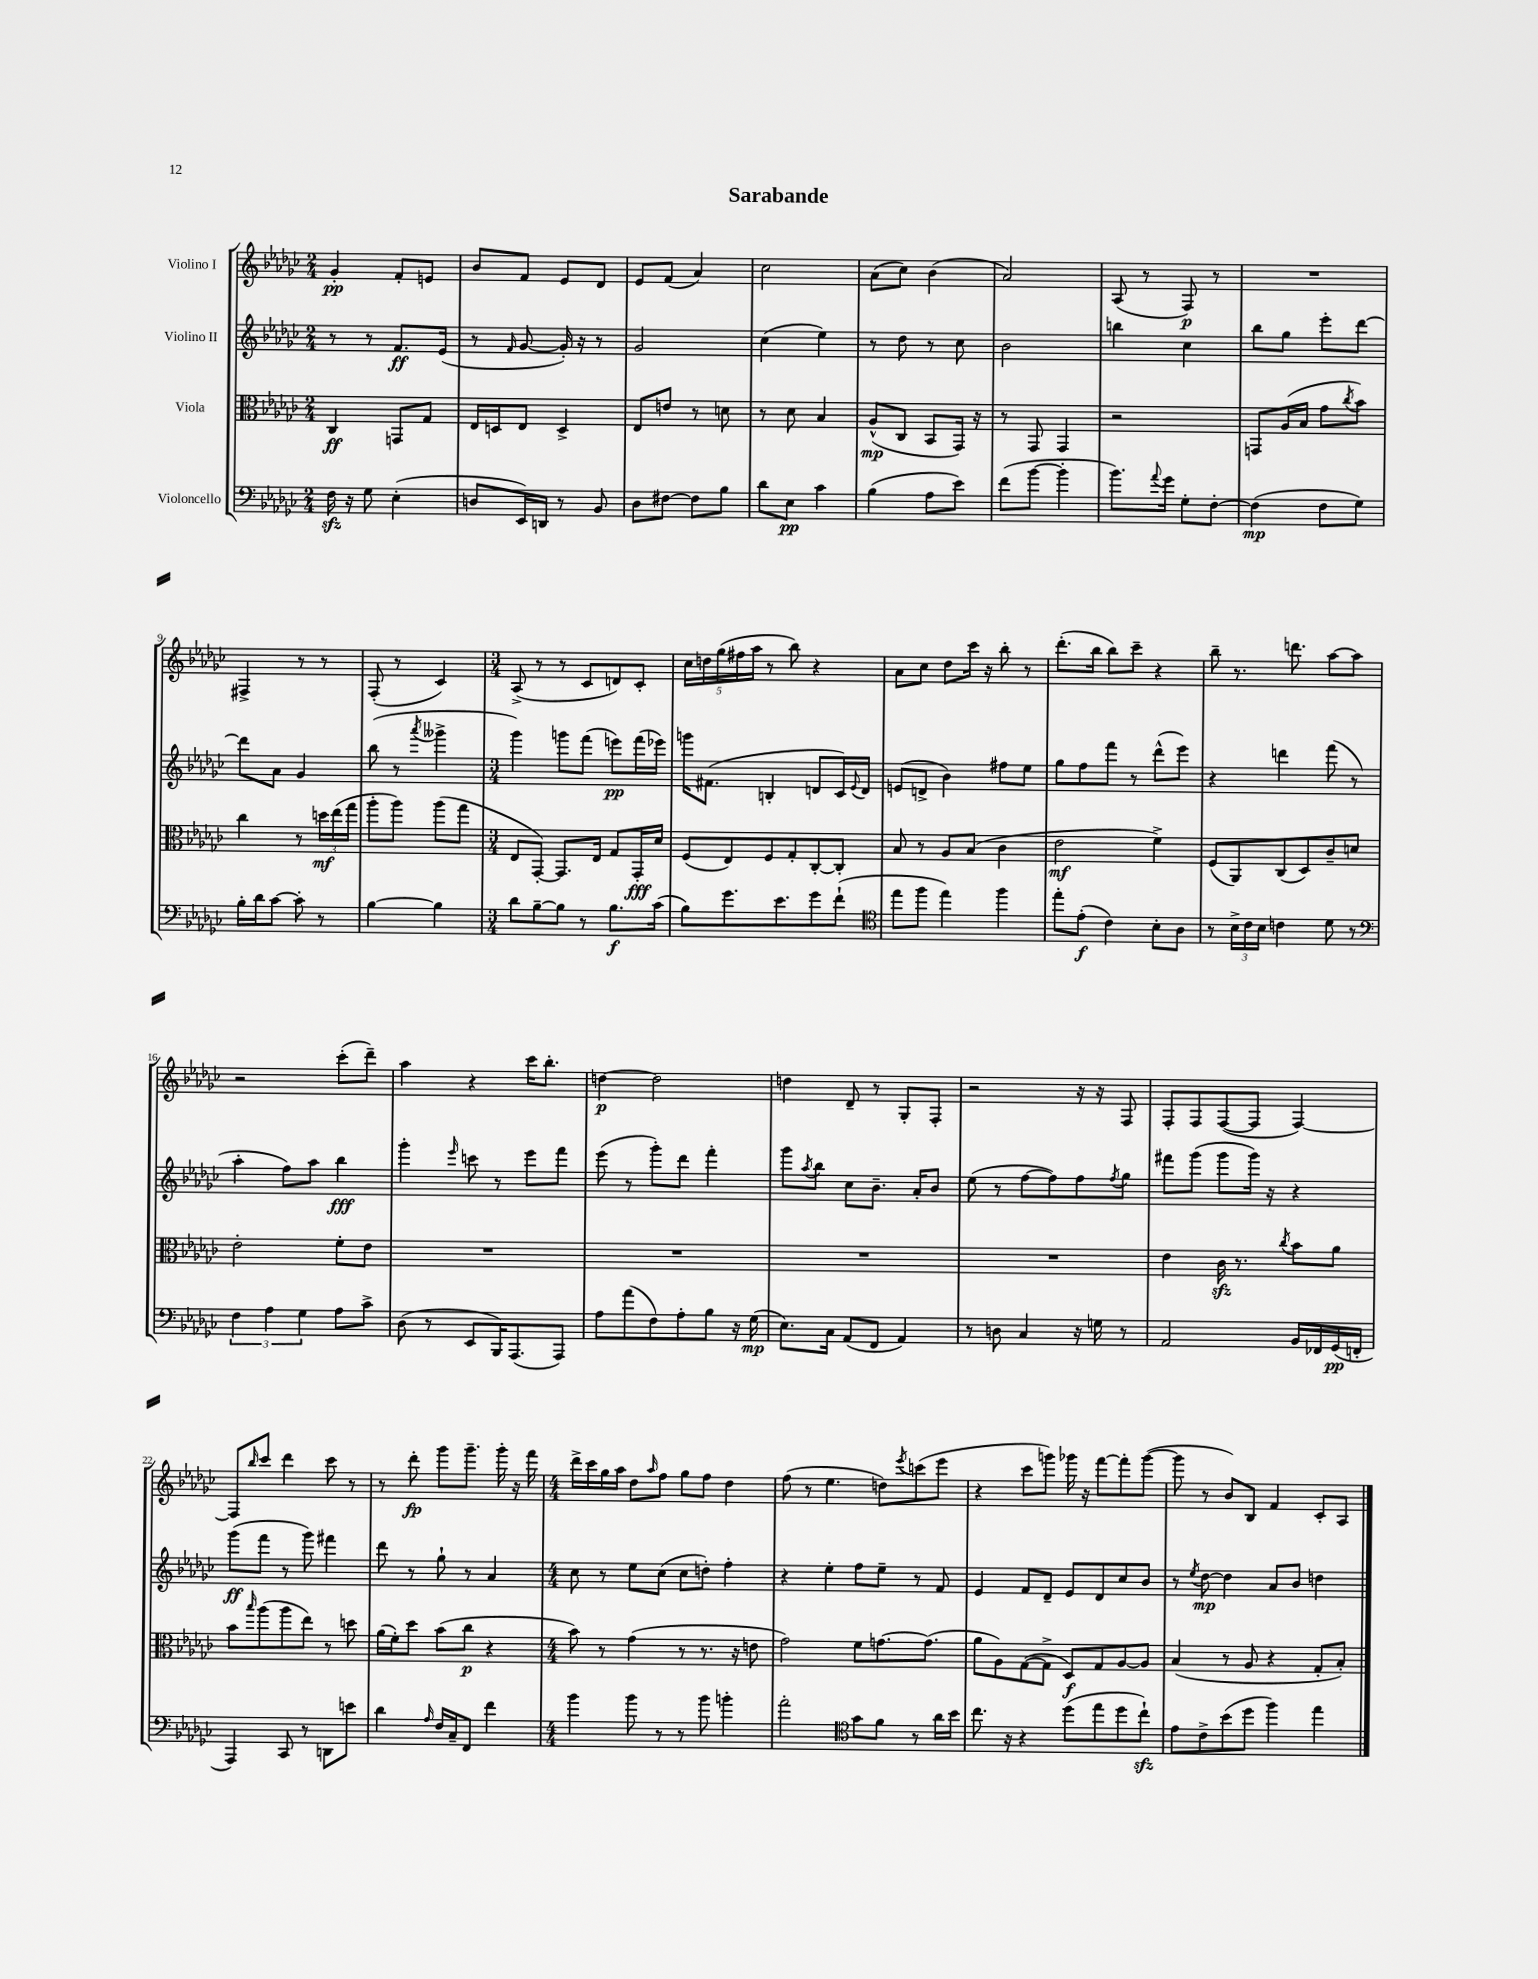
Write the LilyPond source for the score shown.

\header { title = "Sarabande" }
<<
\new StaffGroup <<
\new Staff = "s0" \with { instrumentName = "Violino I" } {
    \clef treble \key ges \major \numericTimeSignature \time 2/4
    ges'4-.\pp f'8-. e'8 |
    bes'8 f'8 ees'8 des'8 |
    ees'8 f'8( aes'4) |
    ces''2 |
    aes'8( ces''8) bes'4( |
    aes'2) |
    aes8( r8 f8\p) r8 |
    R2 |
    fis4-> r8 r8 |
    f8-.( r8 ces'4) |
    \numericTimeSignature \time 3/4 aes8->( r8 r8 ces'8 d'8) ces'8-. |
    \tuplet 5/4 { ces''16 d''16 ges''16( fis''16 aes''16 } r8 bes''8) r4 |
    aes'8 ces''8 des''8 ces'''16 r16 bes''8-. r8 |
    des'''8.-.( bes''16 bes''8) ces'''8-- r4 |
    bes''8-- r8. d'''8. aes''8~ aes''8 |
    r2 ces'''8-.( des'''8--) |
    aes''4 r4 ces'''16 bes''8.-. |
    d''4~\p d''2 |
    d''4 des'8-- r8 ges8-. f8-. |
    r2 r16 r16 f8 |
    f8-. f8 f8~( f8 f4~) |
    f8 \grace { bes''16 } ces'''8 des'''4 ces'''8 r8 |
    r8 des'''8-.\fp ges'''8 ges'''8.-- ges'''16-. r16 f'''16 |
    \numericTimeSignature \time 4/4 des'''16-> ces'''16 ges''16 aes''16 des''8 \grace { aes''16 } f''8 ges''8 f''8 des''4 |
    f''8( r8 ees''4. d''8) \acciaccatura { ees'''8 } c'''8( ees'''8 |
    r4 ces'''8 g'''8) ges'''16 r16 f'''8~ f'''8-. ges'''8~( |
    ges'''8 r8 bes'8) bes8 f'4 ces'8-. aes8 \bar "|." |
}
\new Staff = "s1" \with { instrumentName = "Violino II" } {
    \clef treble \key ges \major \numericTimeSignature \time 2/4
    r8 r8 f'8.\ff ees'16( |
    r8 \grace { f'16 } ges'8~ ges'16-.) r16 r8 |
    ges'2 |
    ces''4( ees''4) |
    r8 des''8 r8 ces''8 |
    bes'2 |
    b''4 ces''4 |
    bes''8 ges''8 ees'''8-. des'''8~ |
    des'''8 aes'8 ges'4 |
    bes''8( r8 \acciaccatura { aes'''8 } geses'''4-> |
    \numericTimeSignature \time 3/4 ges'''4) g'''8 f'''8( e'''8\pp) f'''16( ees'''16) |
    g'''16 fis'8.( b4-. d'8 ces'16) \appoggiatura { ees'8 } d'16 |
    e'8( d'8-> bes'4) fis''8 ees''8 |
    ges''8 f''8 f'''8 r8 des'''8-^( ees'''8) |
    r4 d'''4 f'''8( r8 |
    aes''4-. f''8) aes''8 bes''4\fff |
    ges'''4-. \grace { ees'''16 } c'''8 r8 ees'''8 f'''8 |
    ees'''8( r8 ges'''8-.) des'''8 f'''4-. |
    ges'''8 \acciaccatura { aes''8 } bes''8 ces''8 bes'8.-- aes'16-. bes'8 |
    ees''8( r8 f''8~ f''8) f''8 \acciaccatura { f''8 } ges''8 |
    fis'''8 ges'''8( ges'''8 ges'''16) r16 r4 |
    ges'''8\ff( f'''8 r8 ges'''8) fis'''4 |
    des'''8 r8 ges''8-! r8 aes'4 |
    \numericTimeSignature \time 4/4 ces''8 r8 ees''8 ces''8( ces''8 d''8-.) f''4-. |
    r4 ees''4-. f''8 ees''8-- r8 f'8 |
    ees'4 f'8 des'8-- ees'8 des'8 ces''8 bes'8 |
    r8 \acciaccatura { ees''8 } des''8~\mp des''4 aes'8 bes'8 d''4 \bar "|." |
}
\new Staff = "s2" \with { instrumentName = "Viola" } {
    \clef alto \key ges \major \numericTimeSignature \time 2/4
    ces4\ff g,8 ges8 |
    ees16 d16 ees8 d4-> |
    ees8 e'8 r8 d'8 |
    r8 des'8 bes4 |
    aes8-^\mp( ces8 bes,8 ges,16) r16 |
    r8 ges,8 ges,4 |
    r2 |
    g,8 aes16( bes16 ges'8 \acciaccatura { ces''8 } bes'8) |
    ces''4 r8 \tuplet 3/2 { d''16\mf ees''16( ges''16 } |
    aes''8-. aes''8) aes''8( ges''8 |
    \numericTimeSignature \time 3/4 ees8 ges,8~-.) ges,8. ees16 ges8 ges,16-.\fff des'16 |
    f8( ees8) f8 ges8-. ces8~-. ces8-. |
    bes8 r8 aes8 bes8( ces'4 |
    ees'2\mf f'4->) |
    f8( aes,8) ces8( des8) ces'8-- d'8 |
    ees'2-. f'8-. ees'8 |
    R2. |
    R2. |
    R2. |
    R2. |
    ees'4 ces'16\sfz r8. \acciaccatura { ces''8 } bes'8 aes'8 |
    bes'8 \grace { bes''16 } aes''8( aes''8 ees''8) r8 d''8 |
    aes'16( f'16-.) des''8 bes'8( ces''8\p r4 |
    \numericTimeSignature \time 4/4 bes'8) r8 ges'4( r8 r8. r16 e'8 |
    ges'2) f'8 g'8.~ g'8.( |
    aes'8 aes8) ges8~( ges8-> des8\f) ges8 aes8~ aes8 |
    bes4( r8 aes8 r4 ges8-. bes8-.) \bar "|." |
}
\new Staff = "s3" \with { instrumentName = "Violoncello" } {
    \clef bass \key ges \major \numericTimeSignature \time 2/4
    f16\sfz r16 ges8 ees4-.( |
    d8 ees,16) d,16 r8 bes,8 |
    des8 fis8~ fis8 bes8 |
    des'8 ees8\pp ces'4 |
    bes4( aes8 ees'8) |
    f'8( bes'8~ bes'4-. |
    bes'8.) \appoggiatura { aes'8 } ges'16 ges8-. f8~-. |
    f4\mp( f8 ges8) |
    bes16-. des'16 ces'8~ ces'8-. r8 |
    bes4~ bes4 |
    \numericTimeSignature \time 3/4 des'8 bes8~-- bes8 r8 bes8.\f ces'16( |
    bes8) ges'8. ees'8. ges'8 f'8-!( |
    \clef tenor ees''8 f''8 ees''4) f''4 |
    ees''8-. ees'8-.\f( ces'4) bes8-. aes8 |
    r8 \tuplet 3/2 { bes16-> ces'16 bes16 } c'4 des'8 r8 |
    \clef bass \tuplet 3/2 { f4 aes4 ges4 } aes8 ces'8-> |
    des8( r8 ees,8 bes,,16) aes,,8.( aes,,8) |
    aes8 aes'8( f8) aes8-. bes8 r16 ges16\mp( |
    ees8.) ces16 aes,8( f,8 aes,4) |
    r8 d8 ces4 r16 g16 r8 |
    aes,2 bes,16 fes,16 ges,16\pp( f,16-. |
    aes,,4) ces,8 r8 d,8 e'8 |
    des'4 \grace { aes16 } f16 ces16-- f,8 f'4 |
    \numericTimeSignature \time 4/4 bes'4 bes'8 r8 r8 bes'8 b'4-. |
    aes'2-. \clef tenor ges'8 f'8 r8 aes'16 bes'16 |
    ces''8. r16 r4 des''8( ees''8 des''8 ces''8-!\sfz) |
    ees'8 ces'8-> bes'8( des''8 f''4) ees''4 \bar "|." |
}
>>
>>
